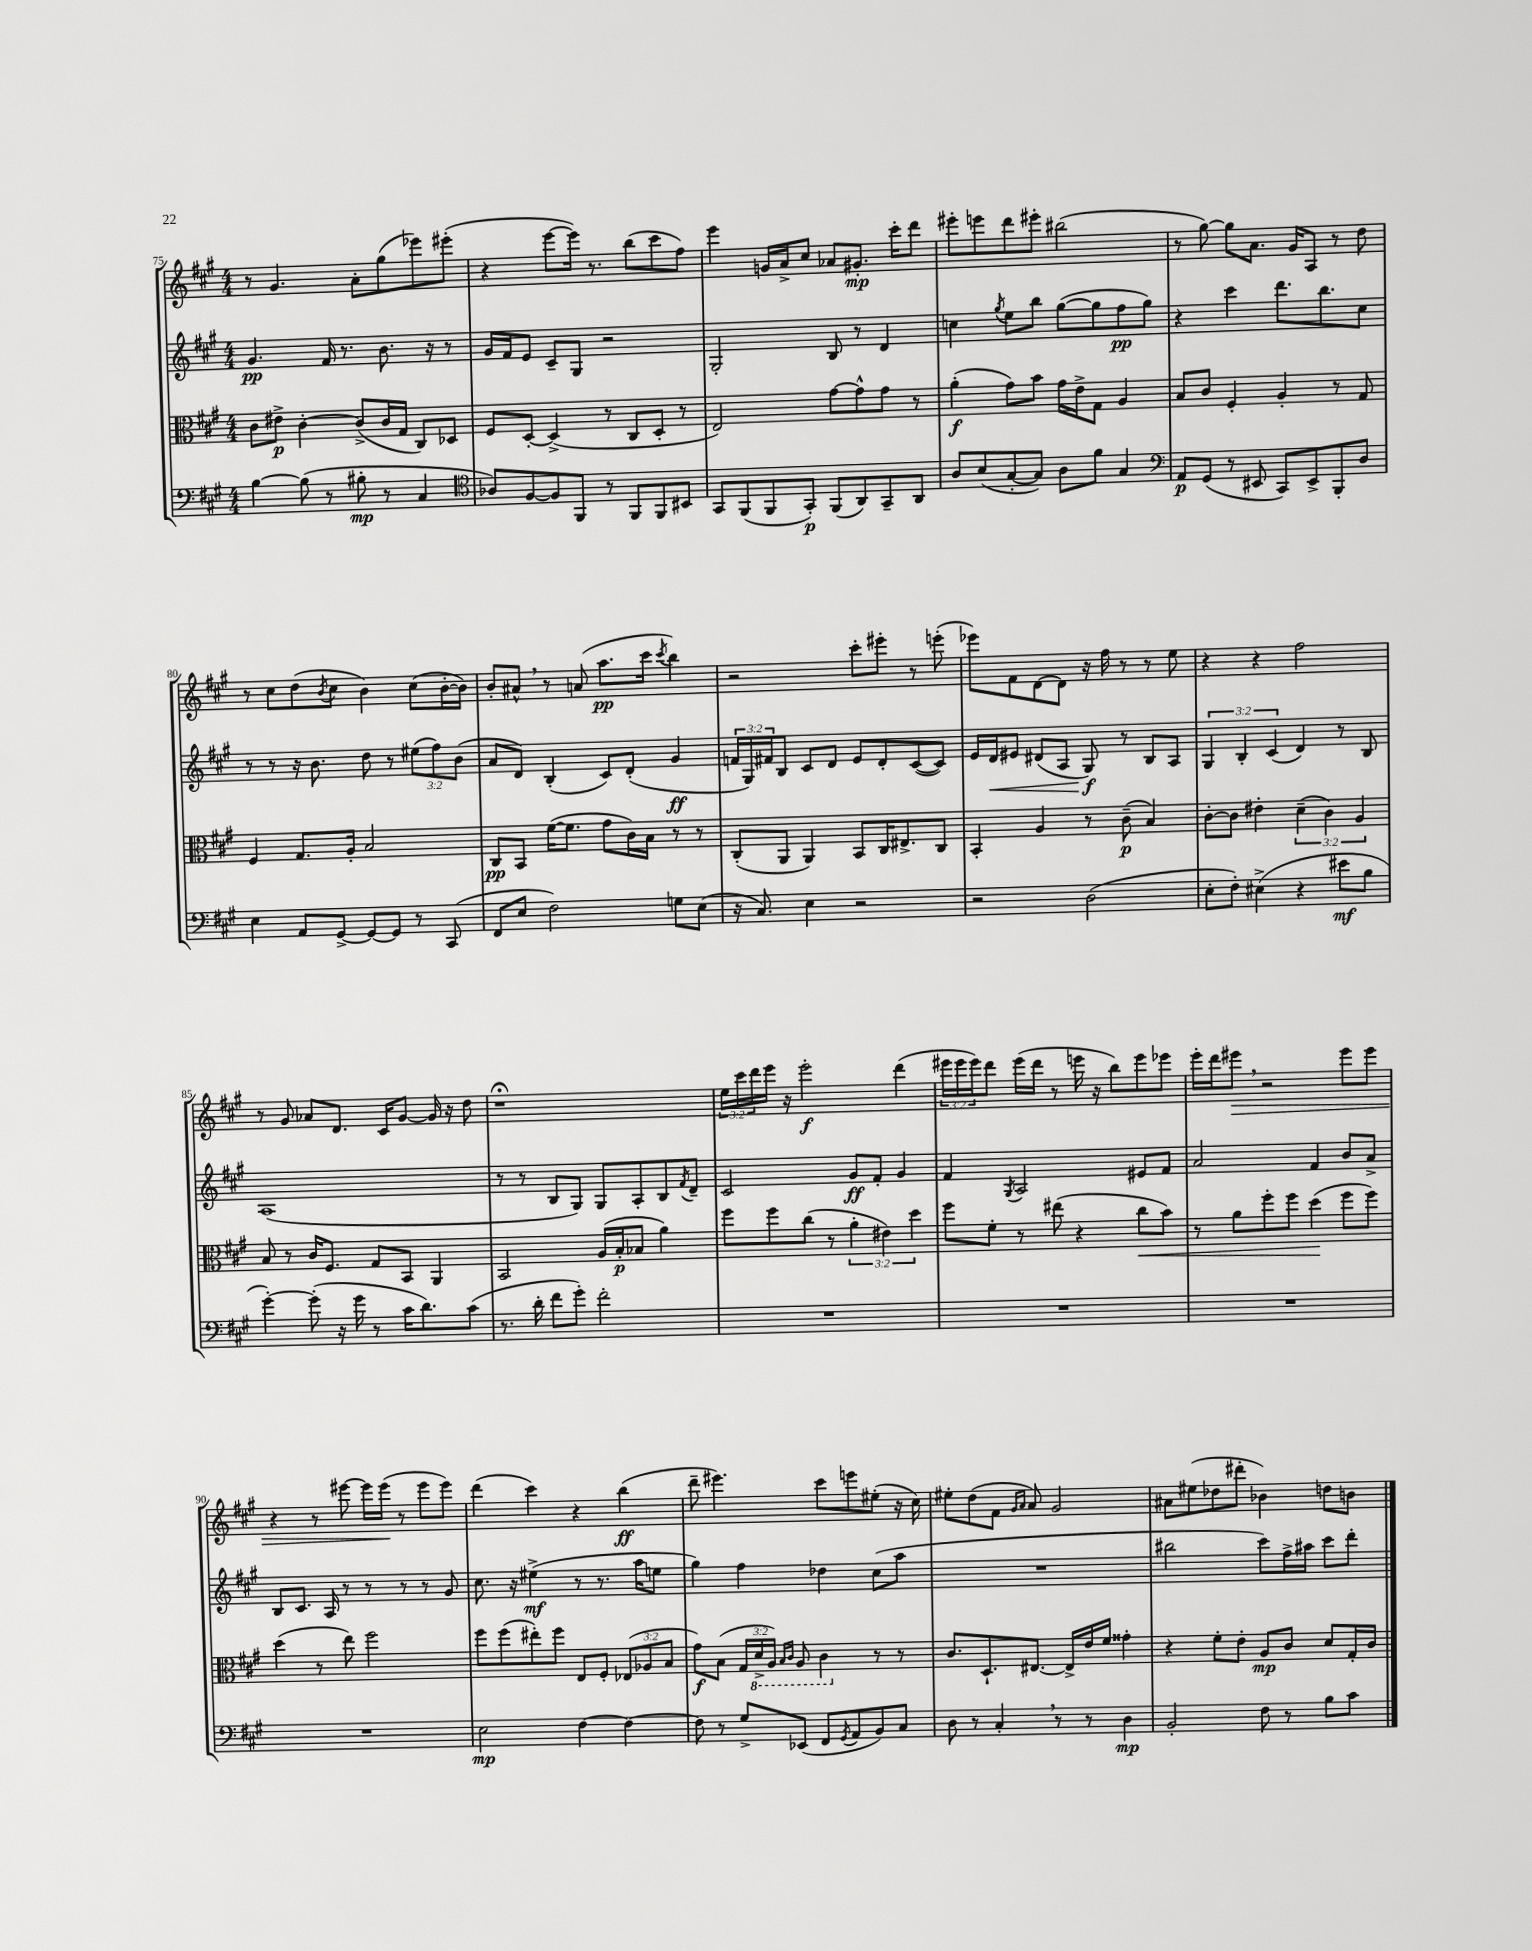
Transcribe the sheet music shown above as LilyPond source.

<<
\new StaffGroup <<
\new Staff = "s0" {
    \clef treble \key a \major \numericTimeSignature \time 4/4 \override Staff.TupletNumber.text = #tuplet-number::calc-fraction-text
    r8 gis'4. a'8-. gis''8( ees'''8) eis'''8-.( |
    r4 e'''8~ e'''16) r8. b''8( cis'''8 fis''8) |
    e'''4 g'16 a'16-> cis''8 aes'8 gis'8.-.\mp cis'''16-. d'''8 |
    eis'''8-. e'''8 d'''8 eis'''8-. bis''2( |
    r8 gis''8~) gis''8 a'8. gis'16 a8 r8 d''8 |
    r8 cis''8 d''8( \acciaccatura { b'8 } cis''8 b'4) cis''8( b'16~-. b'16) |
    b'8-. ais'8-^ \breathe r8 a'8( a''8.\pp cis'''16 \acciaccatura { cis'''8 } b''4) |
    r2 cis'''8-. eis'''8-. r8 e'''8-.( |
    ees'''8) fis'8 d'8~ d'8 r16 fis''16 r8 r8 e''8 |
    r4 r4 fis''2 |
    r8 gis'8 aes'8 d'8. cis'16 gis'8~ gis'16 r16 d''8 |
    r1\fermata |
    \tuplet 3/2 { e''16 cis'''16 d'''16 } e'''16 r16 e'''2-.\f d'''4( |
    \tuplet 3/2 { eis'''16 eis'''16 eis'''16) } d'''8 eis'''16( d'''16 r8 e'''16 r16 b''8) e'''8 ees'''8 |
    e'''16-. d'''16 eis'''8\> \breathe r2 eis'''8 eis'''8 |
    r4 r8 eis'''8~ eis'''16 eis'''16\!( r8 eis'''8 eis'''8) |
    d'''4( cis'''4) r4 b''4\ff( |
    d'''8-- eis'''4.) cis'''8 e'''8 eis''8-.( r16 cis''16) |
    eis''8-. d''8( fis'8 \grace { gis'16 a'16 } a'8) gis'2 |
    ais'8 eis''8( des''8 dis'''8-. bes'4) d''8 b'8 \bar "|." |
}
\new Staff = "s1" {
    \clef treble \key a \major \numericTimeSignature \time 4/4 \override Staff.TupletNumber.text = #tuplet-number::calc-fraction-text
    gis'4.\pp fis'16 r8. b'8. r16 r8 |
    gis'16 fis'16 e'8 cis'8-- gis8 r2 |
    gis2-. b8 r8 d'4 |
    c''4 \acciaccatura { gis''8 } e''8 b''8 gis''8~( gis''8 fis''8\pp gis''8) |
    r4 cis'''4 d'''8. b''8. cis''8 |
    r8 r8 r16 b'8. d''8 r8 \tuplet 3/2 { eis''8( fis''8) b'8( } |
    a'8 d'8) b4-.( cis'8) d'8-.( gis'4\ff |
    \tuplet 3/2 { f'16 gis16) fis'16 } b8 cis'8 d'8 e'8 d'8-. cis'8~( cis'8) |
    e'16 d'16\< eis'8 dis'8( a8 gis8\f\!) r8 b8 a8 |
    \tuplet 3/2 { gis4 b4-. cis'4( } d'4) r8 b8 |
    a1( |
    r8 r8 b8 gis8) gis8 a8-. b8 \acciaccatura { fis'8 } d'8-- |
    cis'2 gis'8\ff fis'8-. gis'4 |
    fis'4 \acciaccatura { gis8 } a2 eis'8 fis'8 |
    a'2 fis'4 b'8 a'8-> |
    b8 cis'8. a16 r8 r8 r8 r8 gis'8 |
    cis''8. r16 eis''4->\mf( r8 r8. a''16 e''8 |
    gis''4) fis''4 des''4 cis''8( a''8 |
    R1 |
    bis''2 cis'''8) fis''16-> ais''16 cis'''8 d'''8-. \bar "|." |
}
\new Staff = "s2" {
    \clef alto \key a \major \numericTimeSignature \time 4/4 \override Staff.TupletNumber.text = #tuplet-number::calc-fraction-text
    cis'8 eis'8->\p cis'4~-. cis'8->( cis'16 gis16 cis8) des8 |
    fis8 d8~-. d4->( r8 cis8 d8-. r8 |
    e2) gis'8~ gis'8-^ gis'8 r8 |
    a'4-.\f( gis'8) b'8 gis'16 e'16-> gis8 a4 |
    b8 cis'8 fis4-. a4-. r8 gis8 |
    fis4 gis8. a16-. b2 |
    cis8\pp b,8 fis'16~( fis'8. gis'8 cis'16) b16 r8 r8 |
    cis8-.( a,8 a,4) b,8 cis16 eis8.-> cis8 |
    b,4-. a4 r8 cis'8--\p( b4) |
    cis'8~-. cis'8 eis'4-. \tuplet 3/2 { d'4--( cis'4) a4 } |
    b8 r8 cis'16 fis8. gis8 b,8 a,4 |
    b,2 a16( b16-.\p bes8 a'4) |
    fis''8 fis''8 cis''8( r8 \tuplet 3/2 { a'4-. eis'4) d''4 } |
    fis''8 fis'8-. r8 eis''8( r4 cis''8\< b'8) |
    r8 a'8 fis''8-. fis''8 d''4\!( fis''8 fis''8) |
    d''4( r8 e''8) fis''2 |
    fis''8 fis''8( eis''8-.) fis''8 e8 fis8-. \tuplet 3/2 { ees8( aes8 b8 } |
    gis'8\f) b8( \tuplet 3/2 { gis16 \ottava #-1 d16-> a,16) } \grace { b,16 cis16 } a,8 cis4 \ottava #0 r8 r8 |
    cis'8. d8.-! eis8.~ eis16-> e'16 fis'16 gisis'4-. |
    r4 fis'8-. e'8-. a8\mp cis'8 d'8 gis16-. cis'16 \bar "|." |
}
\new Staff = "s3" {
    \clef bass \key a \major \numericTimeSignature \time 4/4
    b4~ b8( r8 bis8-.\mp r8 cis4 |
    \clef tenor aes8) fis8~ fis8 fis,8 r8 fis,8 fis,8 bis,8 |
    gis,8 fis,8( fis,8 gis,8-.\p) fis,8( a,8) gis,8-- a,8 |
    a8 b8( gis8~-. gis8) a8 fis'8 gis4 |
    \clef bass a,8\p gis,8( r8 eis,8 cis,8) eis,8-> b,,8-. d8 |
    e4 a,8 gis,8~-> gis,8~ gis,8 r8 cis,8( |
    fis,8 e8 fis2) g8 e8( |
    r16 cis8.) e4 r2 |
    r2 d2( |
    e8-. fis8-.) eis4->( r4 eis'8\mf b8 |
    gis'4~-.) gis'8-.( r16 gis'16 r8 cis'16 d'8.) cis'8( |
    r8. d'16-. fis'8 gis'8-.) fis'2-. |
    R1 |
    R1 |
    R1 |
    R1 |
    e2\mp fis4~ fis4~ |
    fis8 r8 gis8-> ees,8( fis,8 \acciaccatura { gis,8 } a,8 b,8) cis8 |
    d8 r8 cis4-. \breathe r8 r8 d4\mp |
    b,2-. fis8 r8 b8 cis'8 \bar "|." |
}
>>
>>
\layout { \context { \Score currentBarNumber = #75 } }
